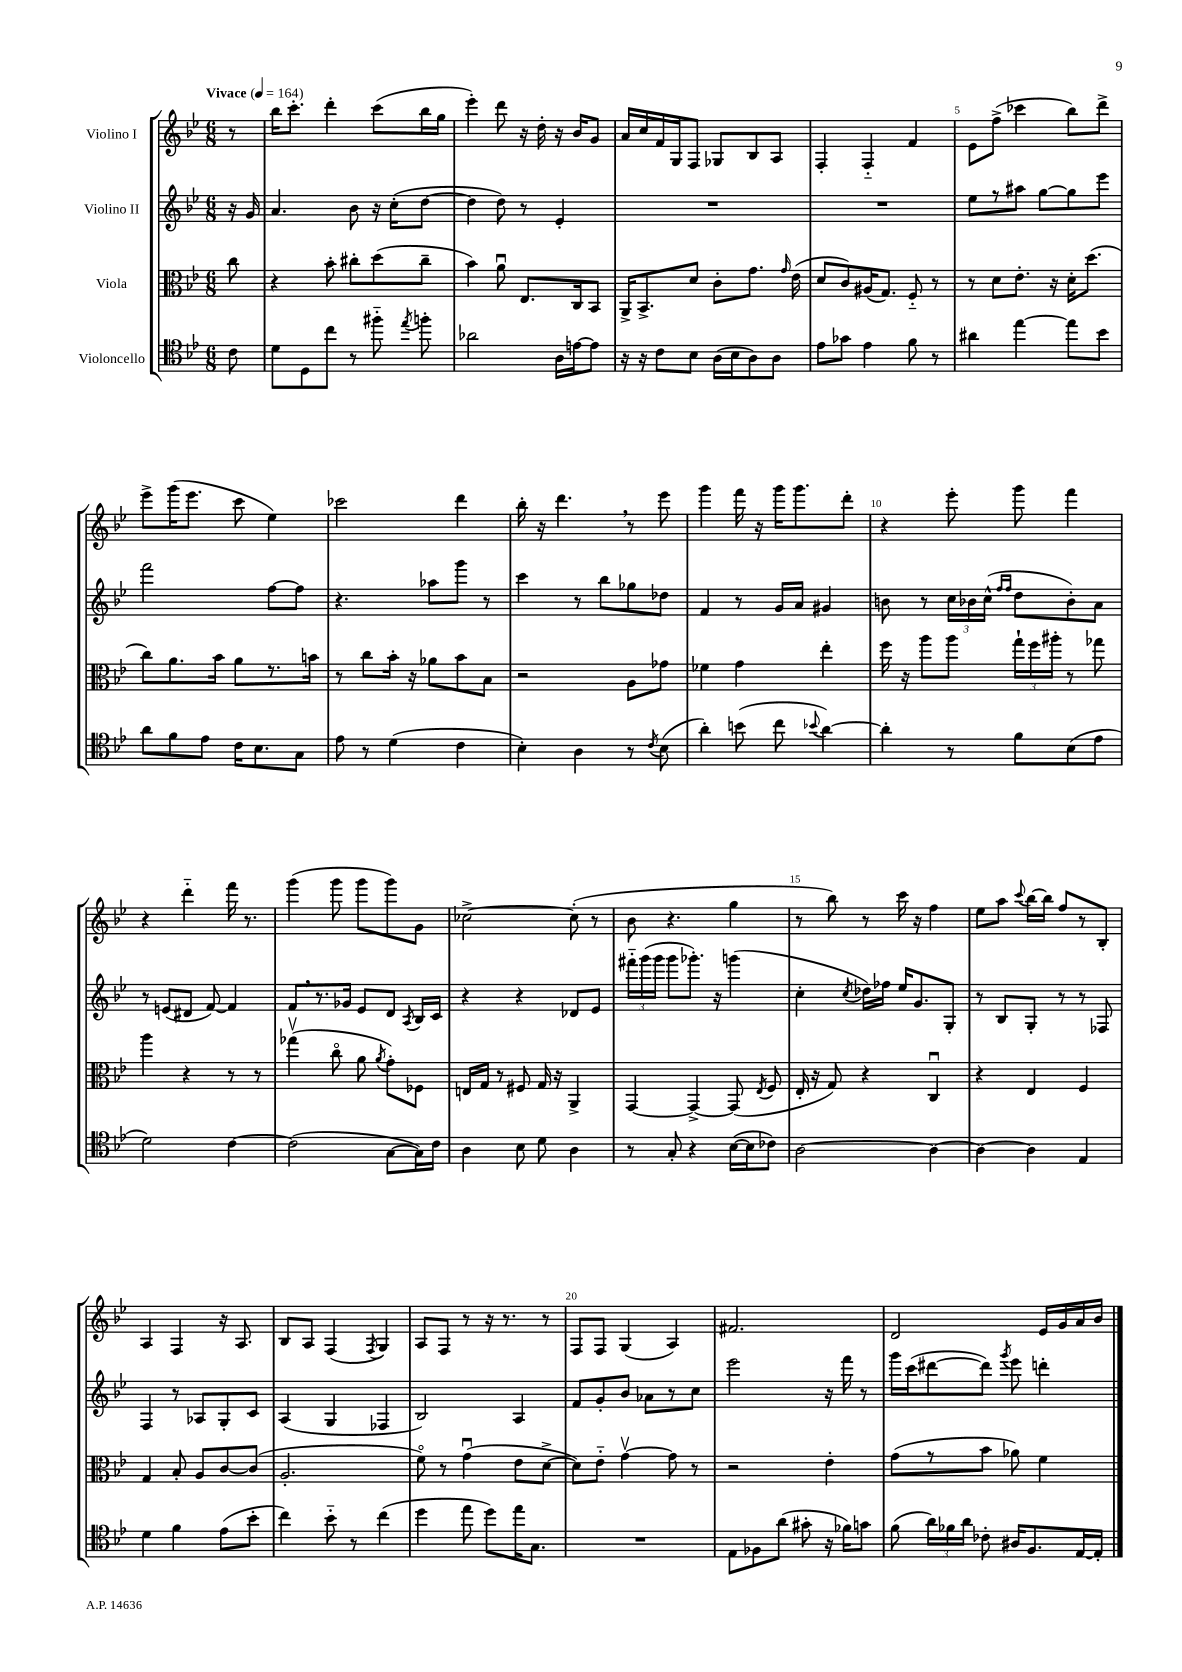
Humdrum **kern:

**kern	**kern	**kern	**kern
*staff4	*staff3	*staff2	*staff1
*clefC4	*clefC3	*clefG2	*clefG2
*k[b-e-]	*k[b-e-]	*k[b-e-]	*k[b-e-]
*M6/8	*M6/8	*M6/8	*M6/8
*MM164	*MM164	*MM164	*MM164
8c	8cc	16r	8r
.	.	16g	.
=	=	=	=
8d	4r	4.a	16bb-
.	.	.	8.ccc'
8D	.	.	.
8cc	8b-'	.	4ddd'
8r	8cc#'	8b-	.
8ff#'~	(8dd	16r	(8ccc
.	.	(16cc'	.
8qee-	.	.	.
8ff'	8cc#~	[8dd	16bb-
.	.	.	16gg
=	=	=	=
2a-	4b-)	4dd]	4eee-')
.	8au	8dd)	8ddd
.	8.E-	8r	16r
.	.	.	16dd'
16A	.	4e-'	16r
[16e	16C	.	16b-
8e]	8BB-	.	8g
=	=	=	=
16r	16AA^	2.r	16a
16r	8.BB-^	.	16cc
8c	.	.	16f
.	.	.	16G
8B-	8d	.	8F
(16A	8c'	.	8G-
16B-	.	.	.
8A)	8.g	.	8B-
8A	.	.	8A
.	16qqg	.	.
.	(16e-	.	.
=	=	=	=
8e-	8d	2.r	4F'
8g-	8c)	.	.
4e-	(16A#	.	4F'~
.	8.G)	.	.
8f	8F'~	.	4f
8r	8r	.	.
=	=	=	=
4a#	8r	8ee-	8e-
.	8d	8r	(8ff^
[4ee-	8.e-'	8aa#	4ccc-
.	.	[8gg	.
.	16r	.	.
8ee-]	16d'	8gg]	8bb-)
.	(8.dd	.	.
8b-	.	8eee-	8ddd^
=	=	=	=
8a	8cc)	2fff	8eee-^
8f	8.a	.	(16ggg
.	.	.	8.eee-
8e-	.	.	.
.	16b-	.	.
16c	8a	.	8ccc
8.B-	.	.	.
.	8.r	[8ff	4ee-)
8G	.	8ff]	.
.	16b	.	.
=	=	=	=
8e-	8r	4.r	2ccc-
8r	8cc	.	.
(4d	16b-'	.	.
.	16r	.	.
.	8a-	8aa-	.
4c	8b-	8ggg	4ddd
.	8B-	8r	.
=	=	=	=
4B-')	2r	4ccc	16bb-'
.	.	.	16r
.	.	.	4.ddd
4A	.	8r	.
.	.	8bb-	.
8r	8A	8gg-	8r
8qc	.	.	.
(8B-	8g-	8dd-	8eee-
=	=	=	=
4a')	4f-	4f	4ggg
(8b	4g	8r	16fff
.	.	.	16r
8cc	.	16g	16ggg
.	.	16a	8.ggg
8qqb-	.	.	.
[4a)	4ee-'	4g#	.
.	.	.	8ddd'
=	=	=	=
4a']	16ff	8b	4r
.	16r	.	.
.	8aa	8r	.
8r	8aa	24cc	8eee-'
.	.	24b-	.
.	.	(24cc^^	.
.	.	16qqff	.
.	.	16qqff	.
8f	24gg`	8dd	8ggg
.	24ff	.	.
.	24aa#'	.	.
(8B-	8r	8b-')	4fff
8e-	8gg-	8a	.
=	=	=	=
2d)	4aa	8r	4r
.	.	(8e	.
.	4r	8d#	4ddd'~
.	.	[8f)	.
[4c	8r	4f]	16fff
.	.	.	8.r
.	8r	.	.
=	=	=	=
(2c]	(4gg-v	8f	(4ggg
.	.	8.r	.
.	8cco	.	8ggg
.	.	16g-	.
.	8a	8e-	8ggg
.	8qa	.	.
[8G	8g')	8d	8ggg)
.	.	8qA	.
16G])	8F-	16B-	8g
16c	.	16c	.
=	=	=	=
4A	16E	4r	[2cc-^
.	16G	.	.
.	8r	.	.
8B-	8F#	4r	.
8d	16G	.	.
.	16r	.	.
4A	4AA^	8d-	(8cc-']
.	.	8e-	8r
=	=	=	=
8r	[4GG	24fff#'~	8b-
.	.	(24ggg	.
.	.	24ggg	.
8G'	.	8ggg	4.r
4r	4GG^_	8.ggg-')	.
.	.	16r	.
([16B-	(8GG]	(4ggg	4gg
16B-]	.	.	.
.	8qE-	.	.
8c-)	8F	.	.
=	=	=	=
[2A	16E-'	4cc'	8r
.	16r	.	.
.	8G)	.	8bb-)
.	.	8qcc	.
.	4r	16dd-)	8r
.	.	16ff-	.
.	.	16ee-	16ccc
.	.	8.g	16r
4A_	4Cu	.	4ff
.	.	8G'	.
=	=	=	=
4A_	4r	8r	8ee-
.	.	8B-	8aa
.	.	.	8qqccc
4A]	4E-	8G'	[16bb-
.	.	.	16bb-]
.	.	8r	8ff
4E-	4F	8r	8r
.	.	8F-	8B-'
=	=	=	=
4d	4G	4F	4A
4f	8B-'	8r	4F
.	8A	8A-	.
(8e-	[8c	8G'	16r
.	.	.	8.A
8b-'	(8c]	8c	.
=	=	=	=
4cc)	2.A'	(4A	8B-
.	.	.	8A
8b-'~	.	4G	(4F
8r	.	.	.
.	.	.	8qF
(4cc	.	4F-	4G)
=	=	=	=
4dd	8fo)	2B-)	8A
.	8r	.	8F
8ee-	(4gu	.	8r
8dd)	.	.	16r
.	.	.	8.r
16ee-	8e-	4A	.
8.G	.	.	.
.	[8d^	.	8r
=	=	=	=
2.r	8d])	8f	8F
.	8e-'~	8g'	8F
.	[4gv	8b-	(4G
.	.	8a-	.
.	8g]	8r	4A)
.	8r	8cc	.
=	=	=	=
8E-	2r	2eee-	2.f#
8F-	.	.	.
(8a	.	.	.
8g#'	.	.	.
16r	4e-'	16r	.
16f-)	.	16fff	.
8g	.	8r	.
=	=	=	=
(8f	(8g	16ggg	2d
.	.	(16ccc	.
24a)	8r	[8ddd#	.
24f-	.	.	.
24a	.	.	.
8c-'	8b-	8ddd#])	.
.	.	8qggg	.
16A#	8a-)	8eee-	.
8.F	.	.	.
.	4f	4ddd'	16e-
.	.	.	16g
[16E-	.	.	16a
16E-']	.	.	16b-
==	==	==	==
*-	*-	*-	*-
